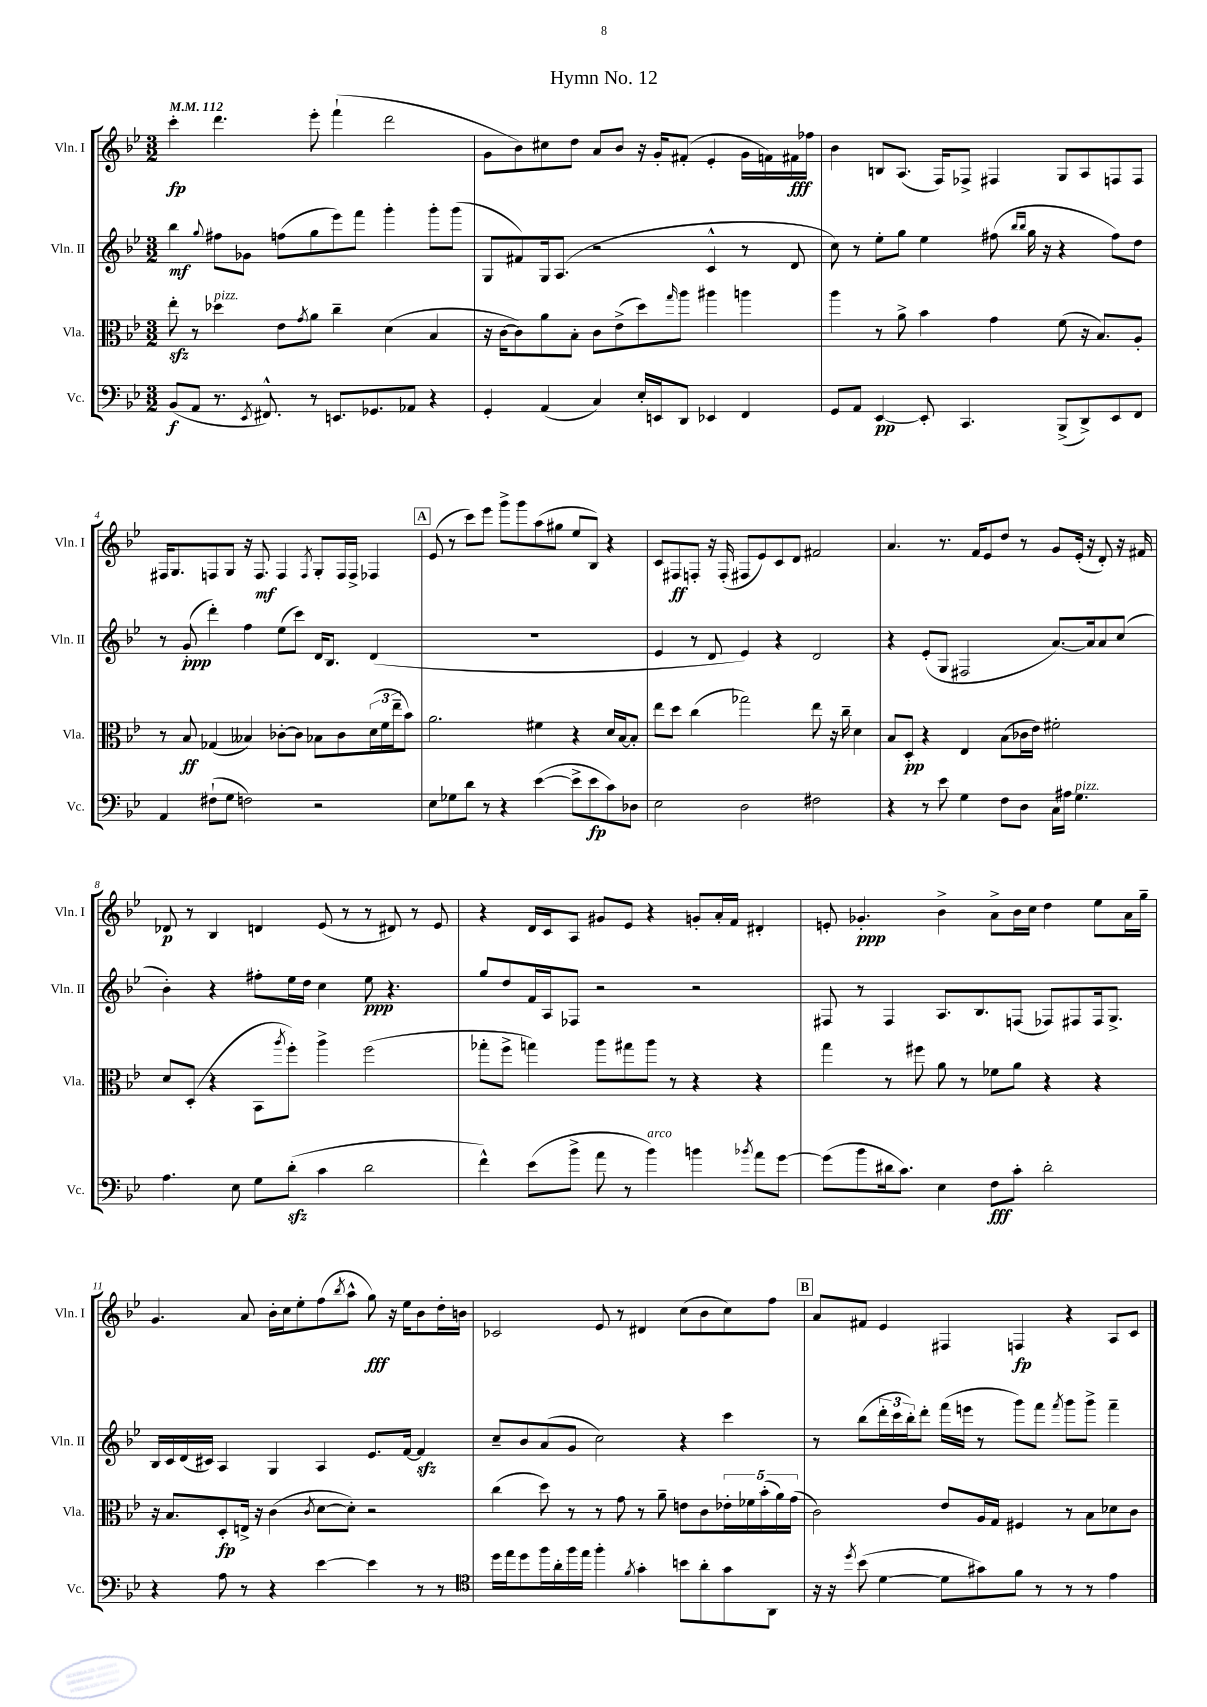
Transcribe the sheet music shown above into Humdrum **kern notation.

**kern	**kern	**kern	**kern
*staff4	*staff3	*staff2	*staff1
*clefF4	*clefC3	*clefG2	*clefG2
*k[b-e-]	*k[b-e-]	*k[b-e-]	*k[b-e-]
*M3/2	*M3/2	*M3/2	*M3/2
*MM112	*MM112	*MM112	*MM112
(8BB-/L	8ee-'\	4bb-\	4ccc'\
8AA/J	8r	.	.
.	.	8qqgg/	.
8.r	4dd-\	8ff#\L	4.ddd\
.	.	8g-\J	.
8qEE-/	.	.	.
8.FF#^^/)	.	.	.
.	8e-\L	(8ff\L	.
.	8qg/	.	.
8r	8a\J	8gg\	8eee-'\
8.EE/L	4cc~\	8eee-\)	(4fff`\
.	.	8fff\J	.
8.GG-/	.	.	.
.	(4d\	4ggg'\	2ddd\
8AA-/J	.	.	.
4r	4B-/	8ggg'\L	.
.	.	(8ggg\J	.
=	=	=	=
4GG'/	16r	8G/L	8g\L
.	[16c\LK	.	.
.	8c\])	8f#/)	8b-\)
(4AA/	8a\	16G/k	8cc#\
.	.	(8.A/J	.
.	8B-'\J	.	8dd\J
4C/)	8c\L	2r	8a/L
.	(8e-^\	.	8b-/J
16E-'/LL	8dd\)	.	16r
16EE/J	.	.	16g'/LK
.	16qqgg/	.	.
8DD/J	8aa\J	.	(8f#'/J
4EE-/	4aa#\	4c^^/	4e-'/
4FF/	4aa\	8r	16g\LL
.	.	.	16f\)
.	.	8d/	16f#\
.	.	.	16ff-\JJ
=	=	=	=
8GG/L	4aa\	8cc\)	4b-\
8AA/J	.	8r	.
[4EE-/	8r	8ee-'\L	8B/L
.	8a^\	8gg\J	(8.A/J
8EE-'/]	4b-\	4ee-\	.
.	.	.	16F/LK)
4.CC/	.	.	8F-^/J
.	4g\	(8ff#\	4F#/
.	.	16qqbb-/LL	.
.	.	16qqbb-/JJ	.
.	.	16gg\	.
.	.	16r	.
(8BBB-^/L	(8f\	4r	8G/L
8DD^/)	16r	.	8A/
.	8.B-/L)	.	.
8EE-/	.	8ff#\L)	8F/
8FF/J	8A'/J	8dd\J	8F/J
=	=	=	=
4AA/	8r	8r	16F#/LK
.	.	.	8.G/
.	8B-/	(8g'/	.
(8F#`\L	(4G-/	4ddd'\)	8F/
8G\J	.	.	8G/J
2F\)	4B--/)	4ff\	16r
.	.	.	8.F/
.	[8c-'\L	(8ee-\L	4F/
.	8c-\]J	8ccc\J)	.
.	.	.	8qF/
2r	8B-\L	16d/LK	8G'/L
.	.	8.B-/J	.
.	8c-\	.	16F/L
.	.	.	16F^/JJ
.	(24d\L	(4d/	4F-/
.	24f\	.	.
.	24ee-~\J	.	.
.	8b-\J)	.	.
=	=	=	=
8E-\L	2.a\	1.r	(8e-/
8G-\	.	.	8r
8d\J	.	.	8ccc\L)
8r	.	.	8eee-\J
4r	.	.	8ggg^\L
.	.	.	8ggg\
([4e-\	4f#\	.	(8aa\
.	.	.	8gg#\J
8e-^\]L	4r	.	8ee-/L
8e-\	.	.	8B-/J)
8c\)	16d/LL	.	4r
.	[16B-/J	.	.
8D-\J	8B-'/]J	.	.
=	=	=	=
2E-\	8ee-\L	4e-/	8c/L
.	8dd\J	.	8F#/
.	(4cc\	8r	8F'/J
.	.	8d/	16r
.	.	.	(16F'/
2D\	2gg-\)	4e-/)	8F#/L
.	.	.	8e-/)
.	.	4r	8c/
.	.	.	8d/J
2F#\	8ee-\	2d/	2f#/
.	16r	.	.
.	16cc~\	.	.
.	4d\	.	.
=	=	=	=
4r	8B-/L	4r	4.a/
.	8D'/J	.	.
8r	4r	(8e-'/L	.
8e-\	.	8G/J	8.r
4G\	4E-/	2F#/	.
.	.	.	16f/LK
.	.	.	8e-/
8F\L	(8B-\L	.	8dd/J
8D\J	16c-\L	.	8r
.	16e-\JJ)	.	.
16C\LL	2f#'\	[8.a/L)	8g/L
16A#\JJ	.	.	.
4.G\	.	.	(16e-'/Jk
.	.	16a/]k	16r
.	.	8a/	8d'/)
.	.	(8cc/J	16r
.	.	.	16f#/
=	=	=	=
4.A\	8d/L	4b-'\)	8d-/
.	(8D'/J	.	8r
.	4r	4r	4B-/
8E-\	.	.	.
8G\L	8BB-\L	8ff#'\L	4d/
.	8qaa/	.	.
(8d'\J	8ff'\J)	16ee-\L	.
.	.	16dd\JJ	.
4c\	4aa^\	4cc\	(8e-/
.	.	.	8r
2d\	(2ff\	8ee-\	8r
.	.	4.r	8d#/)
.	.	.	8r
.	.	.	8e-/
=	=	=	=
4f^^\)	8gg-'\L	8gg/L	4r
.	8ff^\J	8dd/	.
(8e-\L	4gg\)	16f/L	16d/LL
.	.	16A/J	16c/J
8b-^\J	.	8F-/J	8A/J
8a\	8aa\L	2r	8g#/L
8r	8gg#\	.	8e-/J
4b-\)	8aa\J	.	4r
.	8r	.	.
4b\	4r	2r	8g'/L
.	.	.	16a'/L
.	.	.	16f/JJ
8qb-/	.	.	.
8a\L	4r	.	4d#'/
[8g\J	.	.	.
=	=	=	=
(8g\]L	4gg\	8F#/	8e'/
8b-\	.	8r	4.g-'/
16d#\k	8r	4F#/	.
8.c\J)	.	.	.
.	8ff#\	.	.
4E-\	8a\	8.A/L	4b-^\
.	8r	.	.
.	.	8.B-/	.
8F\L	8f-\L	.	8a^\L
8c'\J	8a\J	(8F/J	16b-\L
.	.	.	16cc\JJ
2d#'\	4r	8F-/L)	4dd\
.	.	8F#/	.
.	4r	16F#/k	8ee-\L
.	.	8.G^/J	.
.	.	.	16a\L
.	.	.	16gg~\JJ
=	=	=	=
4r	16r	16B-/LL	4.g/
.	8.B-/L	16c/	.
.	.	(16d/	.
.	.	16c#/JJ)	.
8A\	8D'/	4A/	.
8r	16E^/Jk	.	8a/
.	16r	.	.
4r	(4c\	4G/	16b-'\LL
.	.	.	16cc\J
.	.	.	8ee-'\
.	8qc/	.	.
[4e-\	[8d\L	4A/	(8ff\
.	.	.	8qbb-/
.	8d'\]J)	.	8aa^^\J
4e-\]	2r	8.e-/L	8gg\)
.	.	.	16r
.	.	[16f/Jk	16ee-\LK
8r	.	4f/]	8b-\
8r	.	.	16dd'\L
.	.	.	16b\JJ
=	=	=	=
*clefC4	*	*	*
16dd\LL	(4cc\	8cc~/L	2c-/
16ee-\J	.	.	.
8dd\	.	8b-/	.
16ff\L	8dd\)	(8a/	.
16a'\	.	.	.
16ff\	8r	8g/J	.
16ee-\JJ	.	.	.
4ff'\	8r	2cc\)	8e-/
.	8g\	.	8r
8qf/	.	.	.
4g'\	8r	.	4d#/
.	8a~\	.	.
8b\L	8e\L	4r	(8cc\L
8a'\	8c\	.	8b-\
8g\	20e-'\L	4ccc\	8cc\)
.	20f-\	.	.
.	(20b-'\	.	.
8AA\J	.	.	8ff\J
.	20a\)	.	.
.	(20g\JJ	.	.
=	=	=	=
16r	2c\)	8r	8a/L
16r	.	.	.
8qdd/	.	.	.
(8b-\	.	(8bb-\L	8f#/J
[4d\	.	24ddd'\L	4e-/
.	.	24ccc\	.
.	.	24bb-'\J)	.
.	.	8ddd'\J	.
8d\]L	8e-/L	(16fff\LL	4F#/
.	.	16eee\JJ	.
8g#\)	16A/L	8r	.
.	16G/JJ	.	.
8f\J	4F#/	8ggg\L)	4F/
8r	.	8fff\J	.
.	.	8qfff/	.
8r	8r	8ggg\L	4r
8r	8B-\L	8ggg^\J	.
4e-\	8d-\	4fff~\	8A/L
.	8c\J	.	8c/J
==	==	==	==
*-	*-	*-	*-
